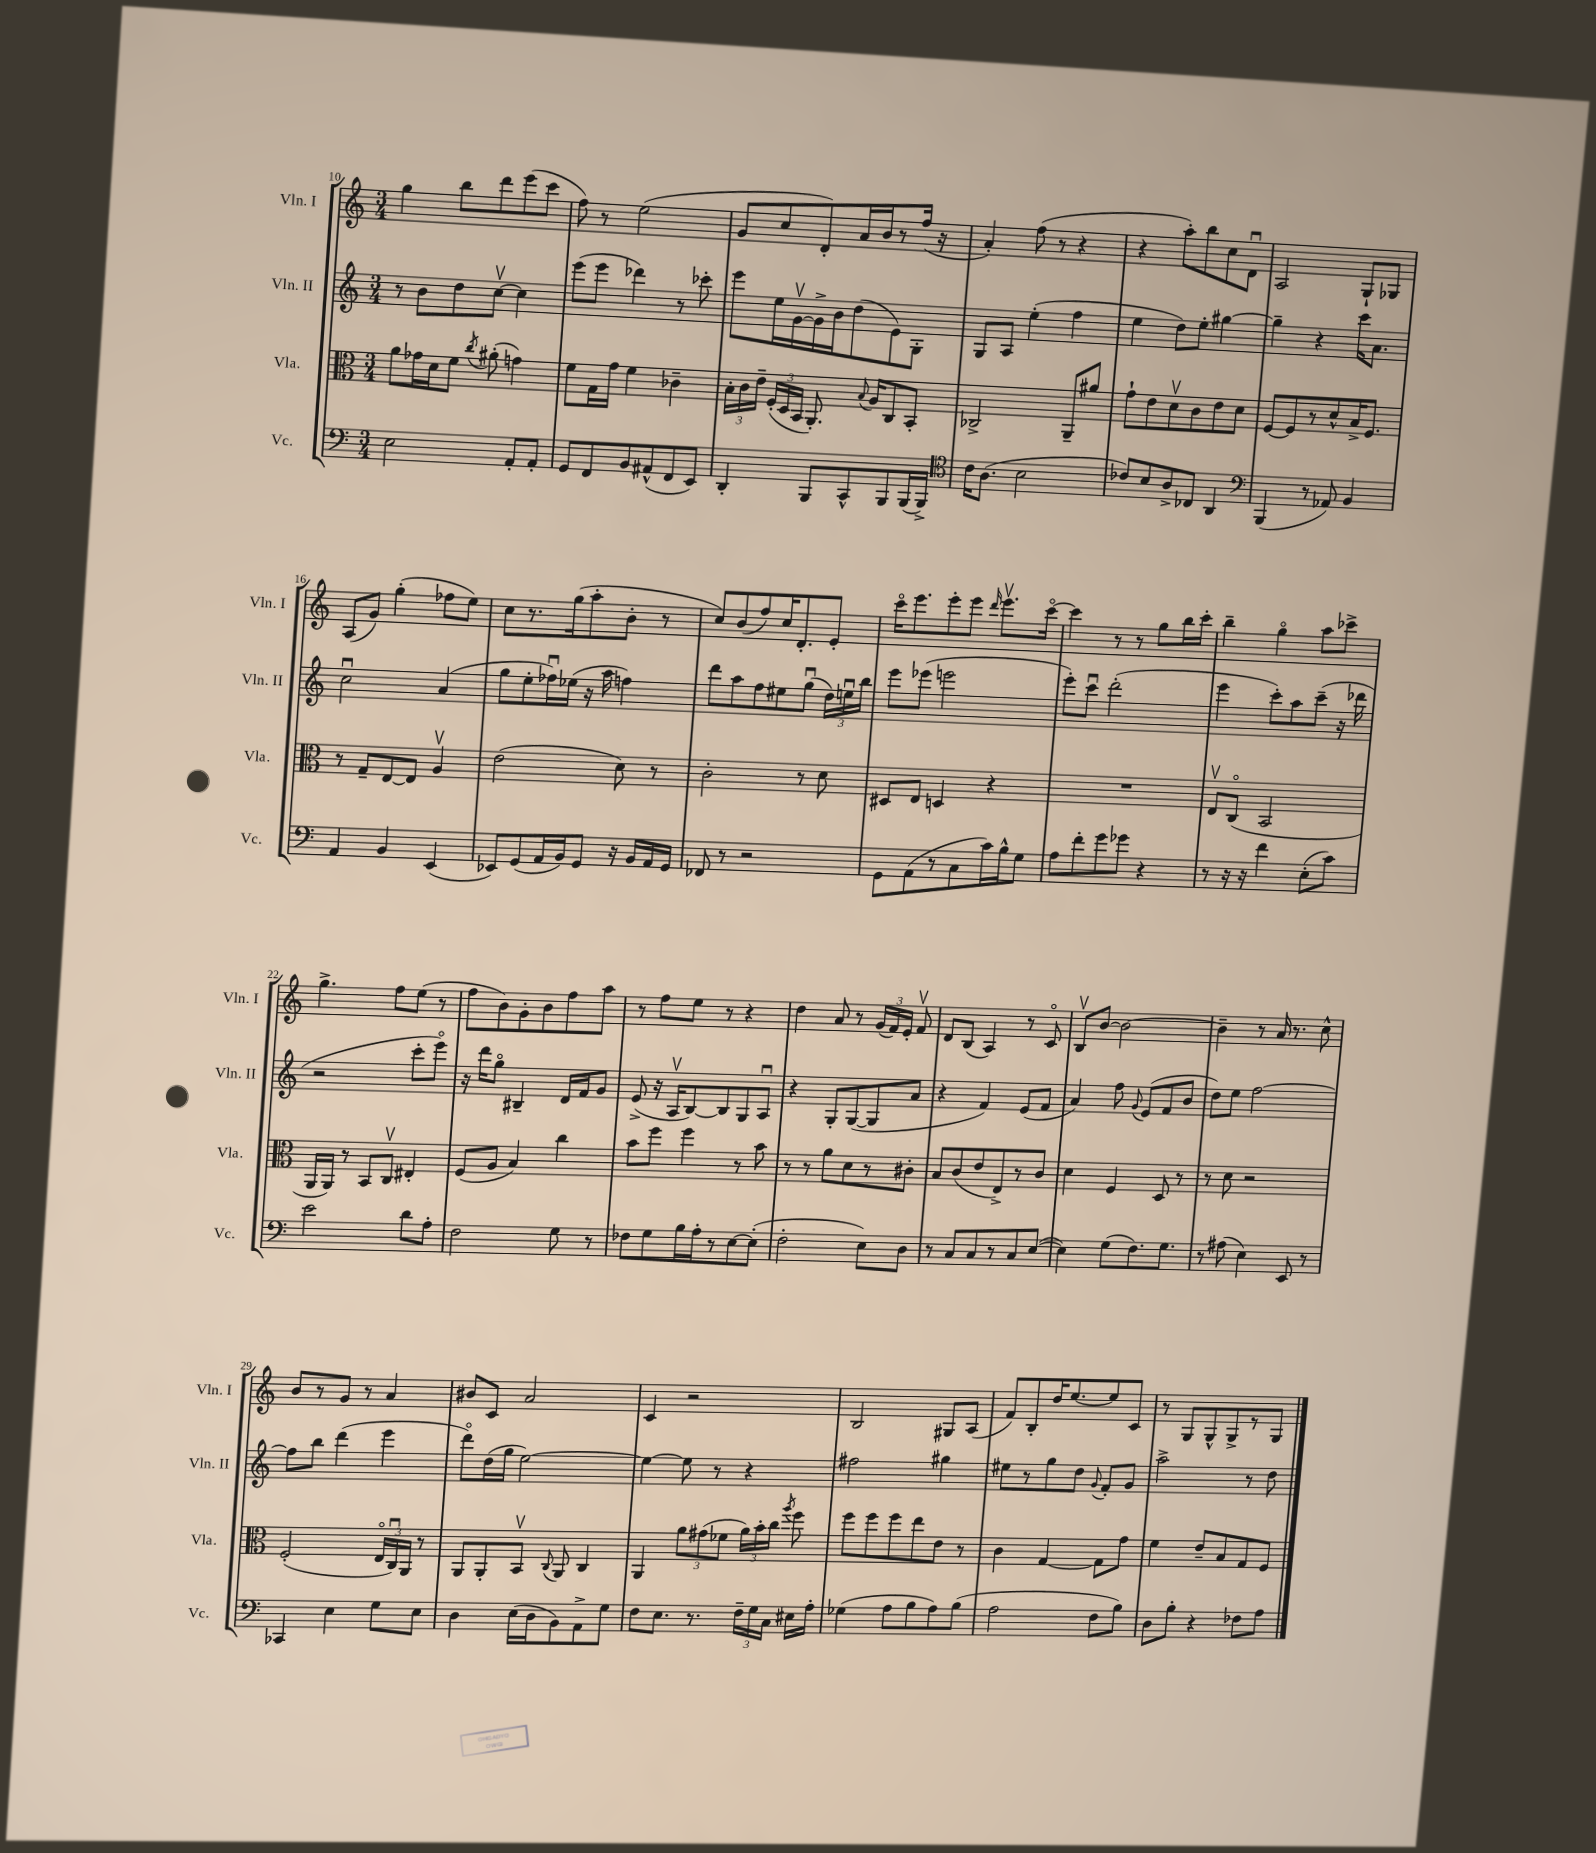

**kern	**kern	**kern	**kern
*staff4	*staff3	*staff2	*staff1
*clefF4	*clefC3	*clefG2	*clefG2
*k[]	*k[]	*k[]	*k[]
*M3/4	*M3/4	*M3/4	*M3/4
2E	8a	8r	4gg
.	16g-	8b	.
.	16d	.	.
.	8f	8dd	8bb
.	8qcc	.	.
.	(8a#'	[8ccv	8ddd
8AA'	4g)	4cc]	(8eee
8AA'	.	.	8ccc
=	=	=	=
8GG	8f	(8eee	8ff)
8FF	16G	8eee	8r
.	16g	.	.
8BB	4f	4ddd-)	(2ee
(8AA#^^	.	.	.
8FF	4c-~	8r	.
8EE)	.	8ccc-'	.
=	=	=	=
4DD'	24B'	8eee	8g
.	24c	.	.
.	24e~	.	.
.	(24F'	16ee	8cc
.	24D	.	.
.	.	[16gv	.
.	24BB	.	.
8BBB	8.AA')	16g^]	8d')
.	.	16b	.
8CC^^	.	(8dd	16a
.	8qqB	.	.
.	16A	.	16b
8BBB	8C	8e)	8r
(16BBB	8BB'	8G'	(16ff
16BBB^)	.	.	16r
=	=	=	=
*clefC4	*	*	*
16c	2C-^	8G	4a')
(8.A	.	.	.
.	.	8A	.
2B	.	(4ee'	(8ff
.	.	.	8r
.	8AA~	4ff	4r
.	8a#	.	.
=	=	=	=
8c-)	8g`	4ee	4r
8B	8e	.	.
8A^	8dv	8dd)	8aa')
8C-	8c	8ee'	8bb
4AA	8e	[4gg#	8cc
.	8d	.	8du
=	=	=	=
*clefF4	*	*	*
(4BBB	[8F	4gg#~]	2A
.	8F]	.	.
8r	8r	4r	.
8AA-)	8d^^	.	.
4BB	16B^	16ccc	8G`
.	8.F	8.a	.
.	.	.	8G-
=	=	=	=
4AA	8r	2ccu	(8A
.	8G~	.	8g)
4BB	[8E	.	(4gg'
.	8E]	.	.
(4EE	4Av	(4a	8ff-
.	.	.	8ee)
=	=	=	=
8EE-)	(2e	8gg	8cc
(8GG	.	8ee'	8.r
16AA	.	16ff-u)	.
16BB)	.	(16ee-	(16gg
8GG	.	16r	8aa'
.	.	16aa	.
16r	8d)	4ff)	8b'
16BB	.	.	.
16AA	8r	.	8r
16GG	.	.	.
=	=	=	=
8FF-	2c'	8ddd	8cc)
8r	.	8aa	(8b
2r	.	8ff	8ff)
.	.	8ee#	16cc
.	.	.	8.d'
.	8r	(8ggu	.
.	8d	24dd)	8e'
.	.	24eeu	.
.	.	24bb	.
=	=	=	=
8GG	8D#	8eee	16ccco
.	.	.	8.eee
(8AA	8E	(8eee-	.
8r	4D	2eee	8eee'
8C	.	.	8eee
.	.	.	16qqddd
16c)	4r	.	8.eeev
16B^^	.	.	.
8G	.	.	.
.	.	.	[16ccco
=	=	=	=
8A	2.r	8eee')	4ccc]
8f'	.	8cccu	.
8g	.	(2ddd'	8r
8g-	.	.	8r
4r	.	.	8gg
.	.	.	16bb
.	.	.	16ccc'
=	=	=	=
8r	8Ev	4eee	4bb~
16r	(8Co	.	.
16r	.	.	.
4f	2BB	8ccc')	4ggo
.	.	8aa	.
(8E'	.	(8ccc~	8aa
8c)	.	16r	8ccc-^
.	.	16ddd-	.
=	=	=	=
2e	16AA	2r	4.gg^
.	16AA)	.	.
.	8r	.	.
.	8BB	.	.
.	8Cv	.	8ff
8d	4E#'	8ccc'	(8ee
8A'	.	8eeeo)	8r
=	=	=	=
2F	(8F	16r	8ff
.	.	16ddd	.
.	8A	8ggo	8b)
.	4B)	4B#~	8g'
.	.	.	8b
8G	4cc	16d	8ff
.	.	16f	.
8r	.	8g	8aa
=	=	=	=
8F-	8b	(8e^	8r
8G	8ff	16r	8ff
.	.	16Av	.
16B	4ff	[8B)	8ee
16A'	.	.	.
8r	.	8B]	8r
[8E	8r	8G	4r
(8E']	8b	8Au	.
=	=	=	=
2F'	8r	4r	4dd
.	8r	.	.
.	8a	8G'	8a
.	8d	([8G	8r
8E)	8r	8G]	(24g
.	.	.	24f)
.	.	.	24e'
8D	8c#'	8a	8fv
=	=	=	=
8r	8B	4r	8d
8C	(8c	.	(8B
8C	8e	4f)	4A)
8r	8E^)	.	.
8C	8r	(8e	8r
([8E	8c	8f	8co
=	=	=	=
4E])	4d	4a)	8Bv
.	.	.	[8b
(8G	4F	8ff	2b_
.	.	8qqg	.
8.F)	.	(8e	.
.	8D	8f	.
8.G	.	.	.
.	8r	8b	.
=	=	=	=
8r	8r	8dd)	4b~]
(8A#	8d	8ee	.
4E)	2r	[2ff	8r
.	.	.	16a
.	.	.	8.r
8EE	.	.	.
8r	.	.	8cc^^
=	=	=	=
4CC-	(2F'	8ff]	8b
.	.	8bb	8r
4E	.	(4ddd	8g
.	.	.	8r
8G	24Eo	4eee	4a
.	24Cu)	.	.
.	24AA	.	.
8E	8r	.	.
=	=	=	=
4D	8AA	8dddo)	8b#
.	8AA'	(16dd	8c
.	.	16gg	.
(16E	8BBv	[2ee)	2a
16D	.	.	.
.	8qqC	.	.
8BB)	8AA	.	.
8AA^	4C	.	.
8G	.	.	.
=	=	=	=
8F	4AA	4ee_	4c
8.E	.	.	.
.	12a	8ee]	2r
8.r	.	.	.
.	(12g#	.	.
.	.	8r	.
.	12f-	.	.
24F~	24a)	4r	.
24G	24b'	.	.
24C	24cc	.	.
.	8qaa	.	.
16E#	8ff	.	.
16A'	.	.	.
=	=	=	=
(4G-	8ff	2ff#	2B
.	8ff	.	.
8A	8ff	.	.
8B	8ee	.	.
8A)	8e	4gg#	8G#
(8B	8r	.	(8A
=	=	=	=
2A	4c	8ee#	8f)
.	.	8r	8B'
.	[4G	8gg	16dd
.	.	.	[8.ee
.	.	8dd	.
.	.	8qqg	.
8F	8G]	8f'	8ee]
8B)	8g	8g	8c
=	=	=	=
8D	4f	2aa^	8r
8B'	.	.	8G
4r	8e~	.	8G^^
.	8B	.	8G^
8F-	8G	8r	8r
8A	8F	8dd	8G
==	==	==	==
*-	*-	*-	*-
